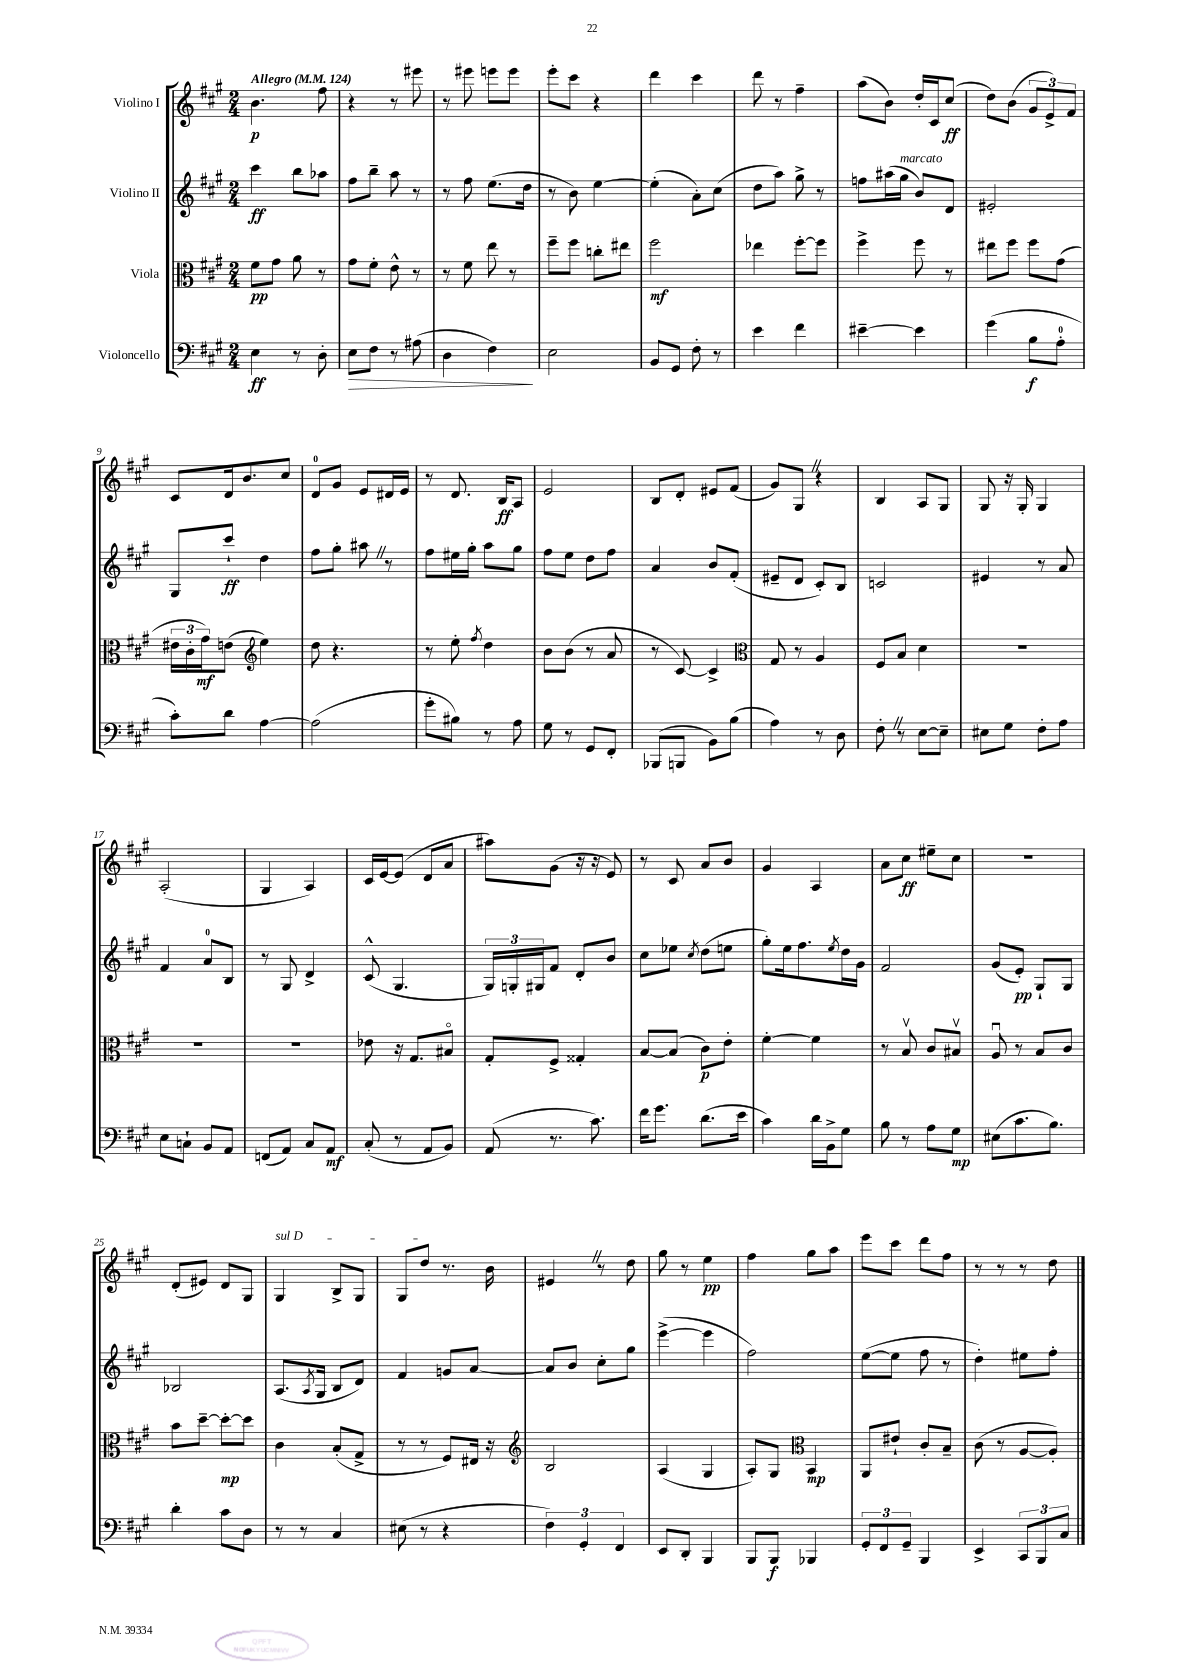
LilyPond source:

<<
\new StaffGroup <<
\new Staff = "s0" \with { instrumentName = "Violino I" } {
    \clef treble \key a \major \numericTimeSignature \time 2/4 \tempo "Allegro" 4 = 124
    b'4.\p fis''8 |
    r4 r8 eis'''8 |
    r8 eis'''8 e'''8 e'''8 |
    e'''8-. cis'''8 r4 |
    d'''4 cis'''4 |
    d'''8 r8 fis''4-- |
    a''8( b'8) d''16-. cis'16 cis''8\ff( |
    d''8) b'8( \tuplet 3/2 { gis'8 e'8->) fis'8 } |
    cis'8 d'16 b'8. cis''8 |
    d'8-0 gis'8 e'8 dis'16 e'16 |
    r8 d'8. b16\ff a8 |
    e'2 |
    b8 d'8-. eis'8 fis'8( |
    gis'8) gis8 \once \override BreathingSign.text = \markup { \musicglyph "scripts.caesura.straight" } \breathe r4 |
    b4 a8 gis8 |
    gis8 r16 gis16-. gis4 |
    a2-.( |
    gis4 a4) |
    cis'16 e'16~ e'8( d'8 a'8 |
    ais''8) gis'8( r16 r16 e'8) |
    r8 cis'8 a'8 b'8 |
    gis'4 a4 |
    a'8 cis''8\ff eis''8-- cis''8 |
    r2 |
    d'8-.( eis'8) d'8 gis8 |
    \once \override TextSpanner.bound-details.left.text = \markup { \italic "sul D" } gis4\startTextSpan b8-> gis8 |
    gis8 d''8\stopTextSpan r8. b'16 |
    eis'4 \once \override BreathingSign.text = \markup { \musicglyph "scripts.caesura.straight" } \breathe r8 d''8 |
    gis''8 r8 e''4\pp |
    fis''4 gis''8 a''8 |
    e'''8 cis'''8 d'''8 fis''8 |
    r8 r8 r8 d''8 \bar "|." |
}
\new Staff = "s1" \with { instrumentName = "Violino II" } {
    \clef treble \key a \major \numericTimeSignature \time 2/4
    cis'''4\ff b''8 aes''8 |
    fis''8 b''8-- a''8 r8 |
    r8 fis''8 e''8.( d''16 |
    r8 b'8) e''4~ |
    e''4-.( a'8-.) cis''8( |
    d''8 a''8) gis''8-> r8 |
    f''8 ais''16( gis''16^\markup { \italic "marcato" } b'8) d'8 |
    eis'2-. |
    gis8 cis'''8-!\ff d''4 |
    fis''8 gis''8-. ais''8 \once \override BreathingSign.text = \markup { \musicglyph "scripts.caesura.straight" } \breathe r8 |
    fis''8 eis''16 gis''16-. a''8 gis''8 |
    fis''8 e''8 d''8 fis''8 |
    a'4 b'8 fis'8-.( |
    eis'8-- d'8 cis'8-.) b8 |
    c'2 |
    eis'4 r8 a'8 |
    fis'4 a'8-0 b8 |
    r8 gis8 d'4-> |
    cis'8-^( gis4. |
    \tuplet 3/2 { gis16) g16-. gis16 } fis'8 d'8-. b'8 |
    cis''8 ees''8 \acciaccatura { cis''8 } d''8( e''8 |
    gis''8-.) e''16 fis''8. \acciaccatura { e''8 } d''16 gis'16 |
    fis'2 |
    gis'8( e'8-.\pp) gis8-! gis8 |
    bes2 |
    a8.( \acciaccatura { a8 } gis16 b8 d'8) |
    fis'4 g'8 a'8~ |
    a'8 b'8 cis''8-. gis''8 |
    e'''4~->( e'''4 |
    fis''2) |
    e''8~( e''8 fis''8 r8 |
    d''4-.) eis''8 fis''8-. \bar "|." |
}
\new Staff = "s2" \with { instrumentName = "Viola" } {
    \clef alto \key a \major \numericTimeSignature \time 2/4
    fis'8\pp gis'8 a'8 r8 |
    gis'8 fis'8-. e'8-^ r8 |
    r8 fis'8 e''8 r8 |
    fis''8-- fis''8 c''8-. eis''8 |
    fis''2\mf |
    ees''4 fis''8~-. fis''8 |
    fis''4-> fis''8 r8 |
    eis''8 fis''8 fis''8 gis'8( |
    \tuplet 3/2 { eis'16 cis'16-. gis'16\mf) } e'8( \clef treble e''4) |
    d''8 r4. |
    r8 e''8-. \acciaccatura { fis''8 } d''4 |
    b'8 b'8( r8 a'8 |
    r8 cis'8~) cis'4-> |
    \clef alto gis8 r8 a4 |
    fis8 b8 d'4 |
    R2 |
    R2 |
    R2 |
    ees'8 r16 gis8. bis8\flageolet |
    gis8-. fis8-> gisis4-. |
    b8~ b8( cis'8\p) e'8-. |
    fis'4~-. fis'4 |
    r8 b8\upbow cis'8 bis8\upbow |
    a8\downbow r8 b8 cis'8 |
    b'8 d''8~-- d''8~-.\mp d''8 |
    cis'4 b8-.( gis8-> |
    r8 r8 fis8) eis16 r16 |
    \clef treble b2 |
    a4( gis4 |
    a8-.) gis8 \clef alto b,4\mp |
    a,8 eis'8-! cis'8-. b8-- |
    cis'8( r8 a8~ a8-.) \bar "|." |
}
\new Staff = "s3" \with { instrumentName = "Violoncello" } {
    \clef bass \key a \major \numericTimeSignature \time 2/4
    e4\ff r8 d8-. |
    e8\> fis8 r8 ais8( |
    d4 fis4\!) |
    e2 |
    b,8 gis,8 fis8-. r8 |
    e'4 fis'4 |
    eis'4~-- eis'4 |
    gis'4( b8\f a8-0-. |
    cis'8-.) d'8 a4~ |
    a2( |
    gis'8-. bis8) r8 a8 |
    gis8 r8 gis,8 fis,8-. |
    bes,,8( b,,8 b,8) b8( |
    a4) r8 d8 |
    fis8-. \once \override BreathingSign.text = \markup { \musicglyph "scripts.caesura.straight" } \breathe r8 e8~ e8-- |
    eis8 gis8 fis8-. a8 |
    e8 c8-! b,8 a,8 |
    f,8( a,8) cis8 a,8\mf |
    cis8-.( r8 a,8 b,8) |
    a,8( r8. cis'8.) |
    fis'16 gis'8. d'8.( e'16 |
    cis'4) d'16 b,16-> gis8 |
    b8 r8 a8 gis8\mp |
    eis8( cis'8. b8.) |
    d'4-. cis'8 d8 |
    r8 r8 cis4 |
    eis8( r8 r4 |
    \tuplet 3/2 { fis4) gis,4-. fis,4 } |
    e,8 d,8-. b,,4 |
    b,,8 b,,8\f bes,,4 |
    \tuplet 3/2 { gis,8-. fis,8 gis,8-- } b,,4 |
    e,4-> \tuplet 3/2 { cis,8 b,,8 cis8 } \bar "|." |
}
>>
>>
